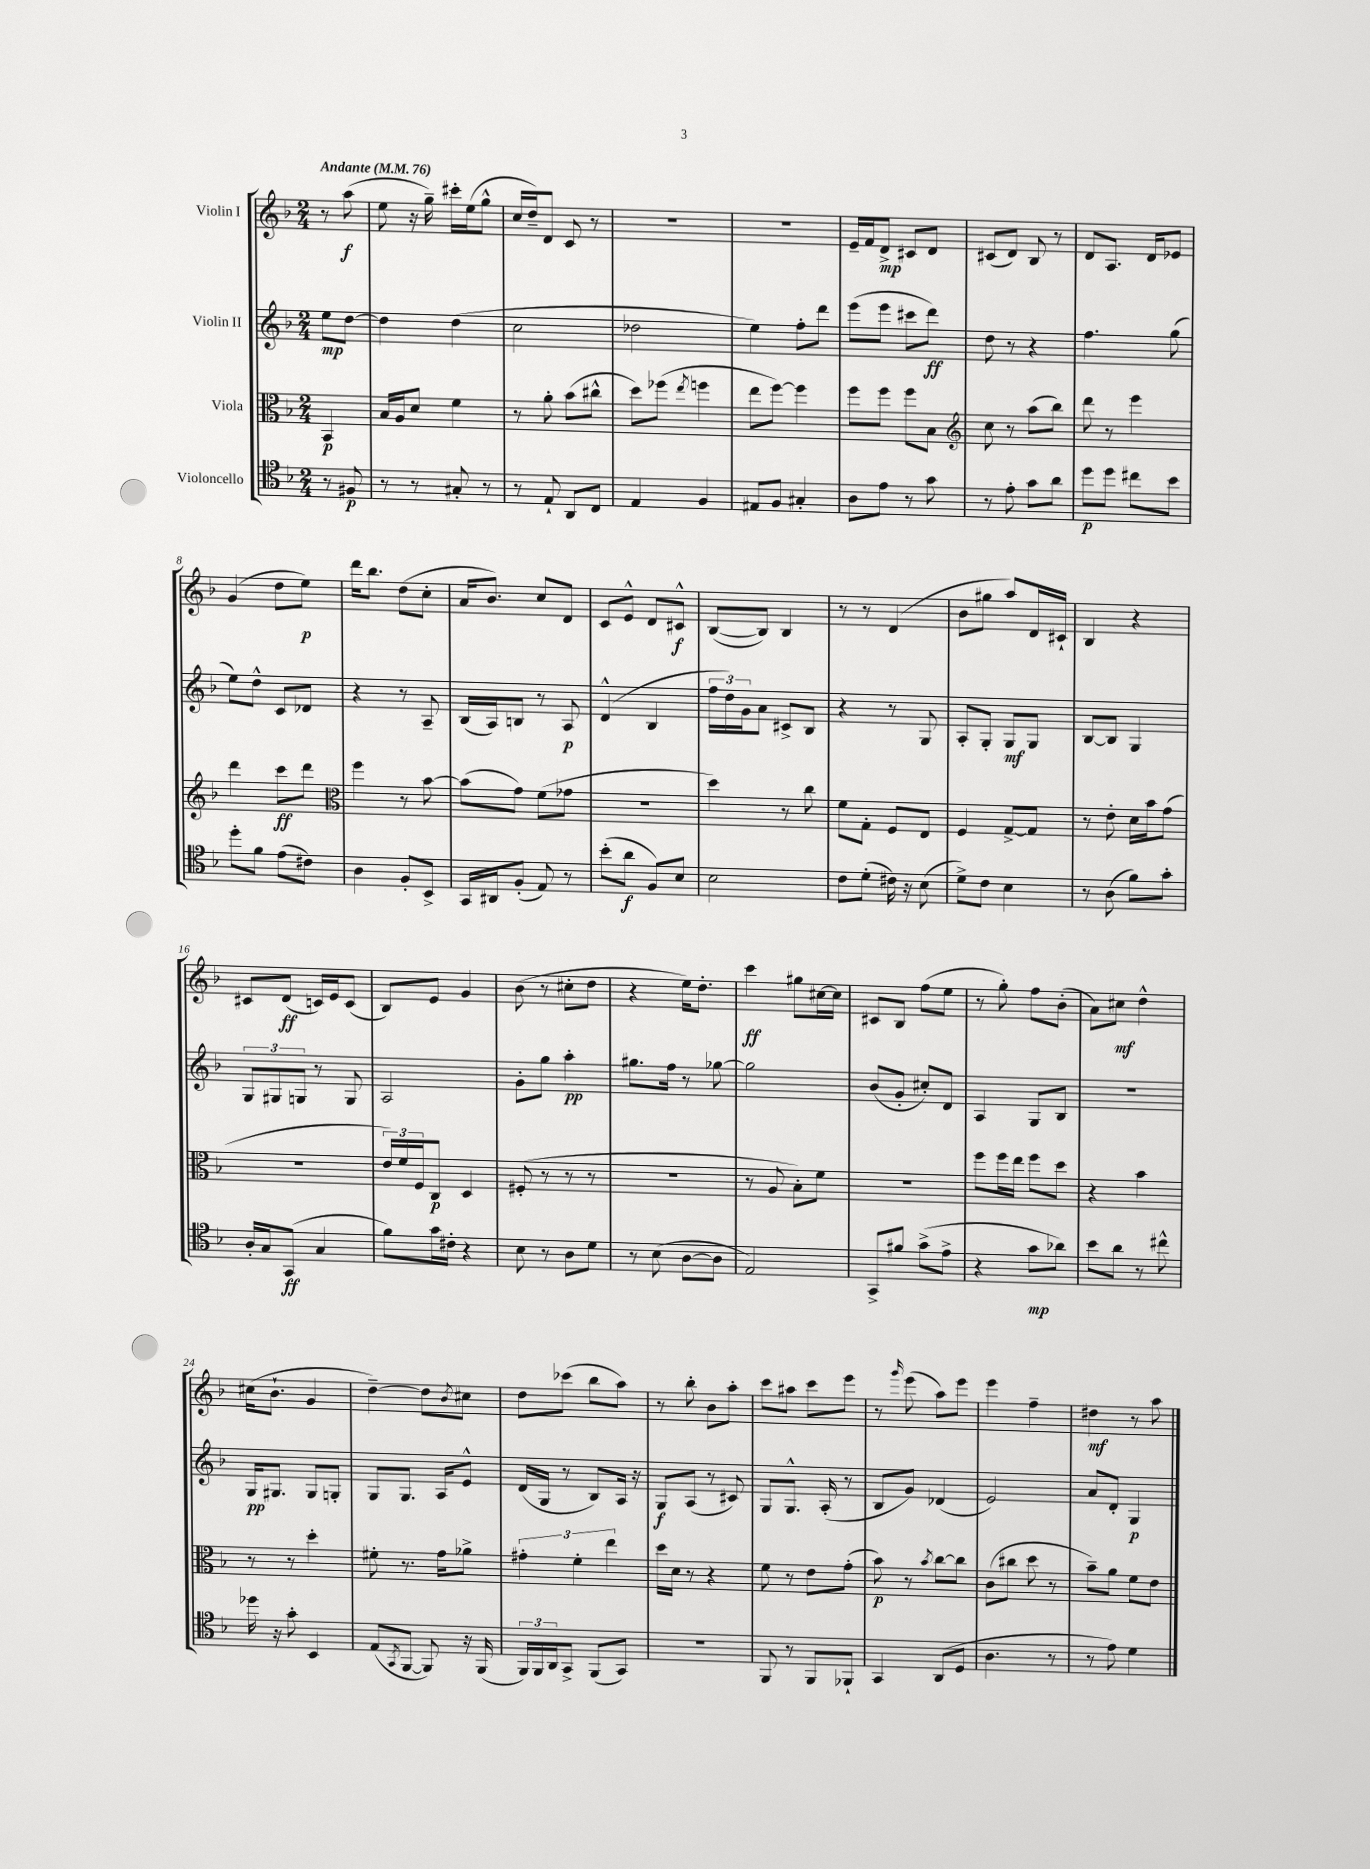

**kern	**dynam	**kern	**dynam	**kern	**dynam	**kern	**dynam
*part4	*part4	*part3	*part3	*part2	*part2	*part1	*part1
*staff4	*staff4	*staff3	*staff3	*staff2	*staff2	*staff1	*staff1
*I"Violoncello	*	*I"Viola	*	*I"Violin II	*	*I"Violin I	*
*clefC4	*	*clefC3	*	*clefG2	*	*clefG2	*
*k[b-]	*	*k[b-]	*	*k[b-]	*	*k[b-]	*
*M2/4	*	*M2/4	*	*M2/4	*	*M2/4	*
*MM76	*	*MM76	*	*MM76	*	*MM76	*
=	=	=	=	=	=	=	=
!	!	!	!	!	!	!LO:TX:a:B:t=Andante	!
8r	.	4BB-/	p	8ee\L	mp	8r	.
8F#X/	p	.	.	[8dd\J	.	(8aa\	f
=1	=1	=1	=1	=1	=1	=1	=1
8r	.	16B-/LL	.	4dd\]	.	8ee\	.
.	.	16A/J	.	.	.	.	.
8r	.	8d/J	.	.	.	16r	.
.	.	.	.	.	.	16gg~\)	.
8G#X'/	.	4f\	.	(4dd\	.	16ccc#X'\LL	.
.	.	.	.	.	.	(16ee\J	.
8r	.	.	.	.	.	8gg^^\J	.
=2	=2	=2	=2	=2	=2	=2	=2
8r	.	8r	.	2cc\	.	16cc/LL	.
.	.	.	.	.	.	16dd~/J)	.
8E`/	.	8a'\	.	.	.	8d/J	.
8AA/L	.	(8b-\L	.	.	.	8c/	.
8C/J	.	8cc#X^^\J	.	.	.	8r	.
=3	=3	=3	=3	=3	=3	=3	=3
4E/	.	8dd\L)	.	2dd-X\	.	2r	.
.	.	(8ff-X\J	.	.	.	.	.
.	.	8qee/	.	.	.	.	.
4F/	.	4ffn\	.	.	.	.	.
=4	=4	=4	=4	=4	=4	=4	=4
8E#X/L	.	8ee\L	.	4ee\)	.	2r	.
8F/J	.	[8ff\J)	.	.	.	.	.
4G#X'/	.	4ff\]	.	8ff'\L	.	.	.
.	.	.	.	8ddd\J	.	.	.
=5	=5	=5	=5	=5	=5	=5	=5
8A\L	.	8ff\L	.	(8eee\L	.	16e~/LL	.
.	.	.	.	.	.	16f/J	.
8e\J	.	8ff\J	.	8eee\J	.	8d^/J	mp
8r	.	8ff\L	.	8ccc#X\L	.	8c#X/L	.
8g\	.	8B-\J	.	8ddd\J)	ff	8d/J	.
=6	=6	=6	=6	=6	=6	=6	=6
*	*	*clefG2	*	*	*	*	*
8r	.	8cc\	.	8dd\	.	(8c#X/L	.
8e'\	.	8r	.	8r	.	8d/J)	.
8g\L	.	(8aa\L	.	4r	.	8B-/	.
8a\J	.	8bb-\J)	.	.	.	8r	.
=7	=7	=7	=7	=7	=7	=7	=7
8dd\L	p	8ddd\	.	4.ff\	.	8d/L	.
8dd\J	.	8r	.	.	.	8.A/J	.
8cc#X\L	.	4eee\	.	.	.	.	.
.	.	.	.	.	.	16d/KL	.
8b-\J	.	.	.	(8gg\	.	8e-X/J	.
!!LO:LB:g=z
=8	=8	=8	=8	=8	=8	=8	=8
8dd'\L	.	4ddd\	.	8ee\L)	.	(4g/	.
8f\J	.	.	.	8dd^^\J	.	.	.
(8e\L	.	8ccc\L	ff	8c/L	.	8dd\L	.
8c#X\J)	.	8ddd\J	.	8d-X/J	.	8ee\J)	p
=9	=9	=9	=9	=9	=9	=9	=9
*	*	*clefC3	*	*	*	*	*
4A\	.	4ff\	.	4r	.	16ddd\KL	.
.	.	.	.	.	.	8.bb-\J	.
8F'/L	.	8r	.	8r	.	(8dd\L	.
8BB-^/J	.	[8b-\	.	8A~/	.	8cc'\J	.
=10	=10	=10	=10	=10	=10	=10	=10
16GG/LL	.	(8b-\L]	.	(16B-/LL	.	16a/KL	.
16AA#X/J	.	.	.	16A/J)	.	8.b-/J)	.
(8F'/J	.	8g\J)	.	8Bn/J	.	.	.
8E/)	.	(8f\L	.	8r	.	8cc/L	.
8r	.	8g-X\J	.	8A/	p	8d/J	.
=11	=11	=11	=11	=11	=11	=11	=11
(8b-'\L	.	2r	.	(4d^^/	.	8c/L	.
8a\J	f	.	.	.	.	8e^^/J	.
8F/L)	.	.	.	4B-/	.	8d/L	.
8B-/J	.	.	.	.	.	8c#X^^/J	f
=12	=12	=12	=12	=12	=12	=12	=12
2B-\	.	4dd\)	.	24ff\LL	.	([8B-/L	.
.	.	.	.	24dd\)	.	.	.
.	.	.	.	24g\J	.	.	.
.	.	.	.	8a\J	.	8B-/J])	.
.	.	8r	.	8c#X^/L	.	4B-/	.
.	.	8cc\	.	8B-/J	.	.	.
=13	=13	=13	=13	=13	=13	=13	=13
8c\L	.	8f\L	.	4r	.	8r	.
(8d'\J	.	8G'\J	.	.	.	8r	.
16c#X\)	.	8F/L	.	8r	.	(4d/	.
16r	.	.	.	.	.	.	.
(8B-\	.	8E/J	.	8G/	.	.	.
=14	=14	=14	=14	=14	=14	=14	=14
8d^\L)	.	4F/	.	8A'/L	.	8b-\L	.
8c\J	.	.	.	8G'/J	.	8gg#X\J	.
4B-\	.	[8G^/L	.	8G/L	mf	8aa/L)	.
.	.	8G/J]	.	8G/J	.	16d/L	.
.	.	.	.	.	.	16c#X`/JJ	.
=15	=15	=15	=15	=15	=15	=15	=15
8r	.	8r	.	[8B-/L	.	4B-/	.
(8A\	.	8e'\	.	8B-/J]	.	.	.
8f\L)	.	16d\LL	.	4G/	.	4r	.
.	.	16b-\J	.	.	.	.	.
8g'\J	.	(8g\J	.	.	.	.	.
!!LO:LB:g=z
=16	=16	=16	=16	=16	=16	=16	=16
16A'/LL	.	2r	.	12G/L	.	8c#X/L	.
16G/J	.	.	.	.	.	.	.
.	.	.	.	12G#X/	.	.	.
(8GG/J	ff	.	.	.	.	(8d/J	ff
.	.	.	.	12Gn/J	.	.	.
4G/	.	.	.	8r	.	16cn/LL)	.
.	.	.	.	.	.	16e/J	.
.	.	.	.	8G/	.	(8c/J	.
=17	=17	=17	=17	=17	=17	=17	=17
8f\L)	.	24e/LL)	.	2A/	.	8B-/L)	.
.	.	24f/	.	.	.	.	.
.	.	24F/J	.	.	.	.	.
16g\L	.	8C/J	p	.	.	8e/J	.
16c#X'\JJ	.	.	.	.	.	.	.
4r	.	4D/	.	.	.	4g/	.
=18	=18	=18	=18	=18	=18	=18	=18
8B-\	.	(8F#X'/	.	8g'\L	.	(8b-\	.
8r	.	8r	.	8gg\J	.	8r	.
8A\L	.	8r	.	4aa'\	pp	8cc#X'\L	.
8d\J	.	8r	.	.	.	8dd\J	.
=19	=19	=19	=19	=19	=19	=19	=19
8r	.	2r	.	8.gg#X\L	.	4r	.
(8B-\	.	.	.	.	.	.	.
.	.	.	.	16ff\Jk	.	.	.
[8A\L	.	.	.	8r	.	16ee\KL)	.
.	.	.	.	.	.	8.dd'\J	.
8A\J]	.	.	.	[8gg-X\	.	.	.
=20	=20	=20	=20	=20	=20	=20	=20
2E/)	.	8r	.	2gg-\]	.	4ccc\	ff
.	.	8A/	.	.	.	.	.
.	.	8B-'\L)	.	.	.	8gg#X\L	.
.	.	8f\J	.	.	.	[16cc#X\L	.
.	.	.	.	.	.	16cc#\JJ]	.
=21	=21	=21	=21	=21	=21	=21	=21
8GG^/L	.	2r	.	(8b-/L	.	8c#X/L	.
8f#X/J	.	.	.	8g'/J	.	8B-/J	.
(8g^\L	.	.	.	8cc#X'/L)	.	(8ff\L	.
8e^\J	.	.	.	8d/J	.	8ee\J	.
=22	=22	=22	=22	=22	=22	=22	=22
4r	.	8ff\L	.	4A/	.	8r	.
.	.	16ff\L	.	.	.	8gg'\)	.
.	.	16ee\JJ	.	.	.	.	.
8g\L	mp	8ff\L	.	8G/L	.	8ff\L	.
8a-X\J)	.	8dd\J	.	8B-/J	.	(8b-'\J	.
=23	=23	=23	=23	=23	=23	=23	=23
8b-\L	.	4r	.	2r	.	8a\L)	.
8a\J	.	.	.	.	.	8cc#X\J	mf
8r	.	4b-\	.	.	.	4dd^^\	.
8cc#X^^\	.	.	.	.	.	.	.
!!LO:LB:g=z
=24	=24	=24	=24	=24	=24	=24	=24
16dd-X\	.	8r	.	16G/KL	pp	(16cc#X\KL	.
16r	.	.	.	8.G#X/J	.	8.b-`\J	.
8g'\	.	8r	.	.	.	.	.
4BB-/	.	4dd'\	.	8G#/L	.	4g/	.
.	.	.	.	8Gn'/J	.	.	.
=25	=25	=25	=25	=25	=25	=25	=25
(8E/L	.	8f#X'\	.	8G/L	.	[4dd~\)	.
8qGG/	.	.	.	.	.	.	.
[8FF/J	.	8.r	.	8.G/J	.	.	.
8FF/])	.	.	.	.	.	8dd\L]	.
.	.	16g\KL	.	16A/KL	.	.	.
.	.	.	.	.	.	8qb-/	.
16r	.	8a-X^\J	.	8e^^/J	.	8cc#X\J	.
(16FF/	.	.	.	.	.	.	.
=26	=26	=26	=26	=26	=26	=26	=26
24FF/LL)	.	6g#X'\	.	(16d/LL	.	8dd\L	.
24FF/	.	.	.	.	.	.	.
.	.	.	.	16G/JJ	.	.	.
24AA/J	.	.	.	.	.	.	.
8GG^/J	.	.	.	8r	.	(8ccc-X\J	.
.	.	6f'\	.	.	.	.	.
(8FF/L	.	.	.	8B-/L)	.	8bb-\L	.
.	.	6ee\	.	.	.	.	.
8GG/J)	.	.	.	16A/Jk	.	8aa\J)	.
.	.	.	.	16r	.	.	.
=27	=27	=27	=27	=27	=27	=27	=27
2r	.	16dd\LL	.	8G/L	f	8r	.
.	.	16d\JJ	.	.	.	.	.
.	.	8r	.	(8A/J	.	8bb-'\	.
.	.	4r	.	8r	.	8b-\L	.
.	.	.	.	8c#X/)	.	8aa'\J	.
=28	=28	=28	=28	=28	=28	=28	=28
8FF/	.	8f\	.	8G/L	.	8ccc\L	.
8r	.	8r	.	8.G^^/J	.	8aa#X\J	.
8FF/L	.	8e\L	.	.	.	8ccc\L	.
.	.	.	.	(16A'/	.	.	.
8FF-X`/J	.	(8g'\J	.	8r	.	8eee\J	.
=29	=29	=29	=29	=29	=29	=29	=29
4GG/	.	8b-\)	p	8B-/L	.	8r	.
.	.	.	.	.	.	16qqggg/	.
.	.	8r	.	8g/J)	.	(8eee\	.
.	.	8qb-/	.	.	.	.	.
(8AA/L	.	[8cc\L	.	(4d-X/	.	8aa\L)	.
8D/J	.	8cc\J]	.	.	.	8eee\J	.
=30	=30	=30	=30	=30	=30	=30	=30
4.A\	.	(8c\L	.	2e/)	.	4eee\	.
.	.	8cc#X\J	.	.	.	.	.
.	.	8dd\	.	.	.	4ff~\	.
8r	.	8r	.	.	.	.	.
=31	=31	=31	=31	=31	=31	=31	=31
8r	.	8b-~\L)	.	8a/L	.	4dd#X\	mf
8e\)	.	8a\J	.	8d'/J	.	.	.
4d\	.	8f\L	.	4G/	p	8r	.
.	.	8e\J	.	.	.	8aa\	.
==	==	==	==	==	==	==	==
*-	*-	*-	*-	*-	*-	*-	*-
